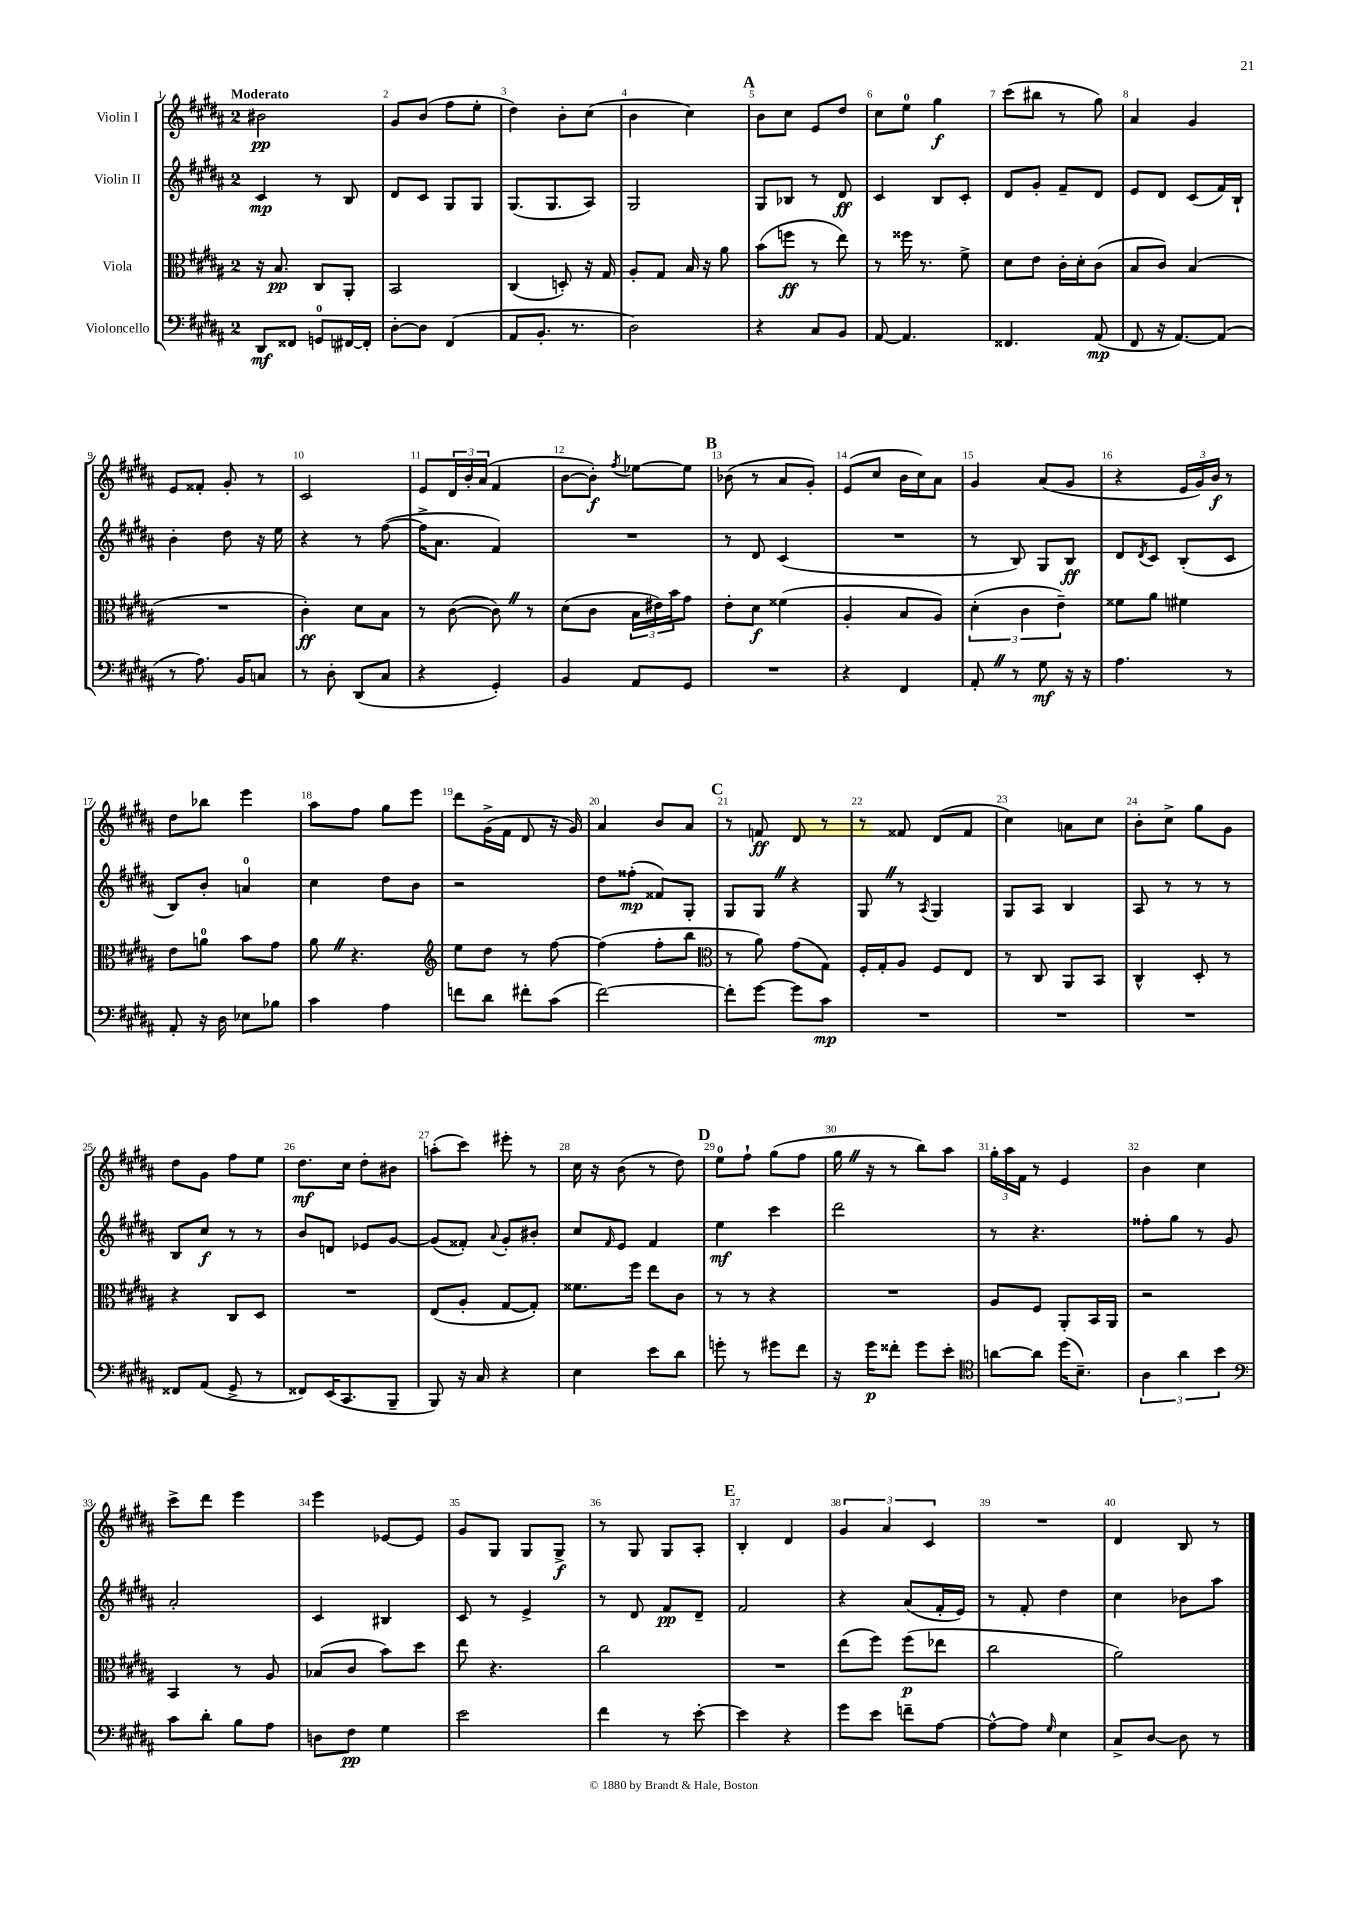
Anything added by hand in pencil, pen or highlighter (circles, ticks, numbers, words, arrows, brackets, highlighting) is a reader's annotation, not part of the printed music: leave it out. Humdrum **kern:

**kern	**dynam	**kern	**dynam	**kern	**dynam	**kern	**dynam
*part4	*part4	*part3	*part3	*part2	*part2	*part1	*part1
*staff4	*staff4	*staff3	*staff3	*staff2	*staff2	*staff1	*staff1
*I"Violoncello	*	*I"Viola	*	*I"Violin II	*	*I"Violin I	*
*clefF4	*	*clefC3	*	*clefG2	*	*clefG2	*
*k[f#c#g#d#a#]	*	*k[f#c#g#d#a#]	*	*k[f#c#g#d#a#]	*	*k[f#c#g#d#a#]	*
*M2/4	*	*M2/4	*	*M2/4	*	*M2/4	*
=1	=1	=1	=1	=1	=1	=1	=1
!	!	!	!	!	!	!LO:TX:a:B:t=Moderato	!
8DD#/L	mf	16r	.	4c#/	mp	2b#X\	pp
.	.	8.B/	pp	.	.	.	.
8FF##X/J	.	.	.	.	.	.	.
8GGn/L	.	8C#/L	.	8r	.	.	.
[16FF#X/L	.	8AA#'/J	.	8B/	.	.	.
16FF#'/JJ]	.	.	.	.	.	.	.
=2	=2	=2	=2	=2	=2	=2	=2
[8D#'\L	.	2BB/	.	8d#/L	.	8g#/L	.
8D#\J]	.	.	.	8c#/J	.	(8b/J	.
(4FF#/	.	.	.	8G#/L	.	8ff#\L	.
.	.	.	.	8G#/J	.	8ee'\J	.
=3	=3	=3	=3	=3	=3	=3	=3
8AA#/L	.	(4C#/	.	(8.G#/L	.	4dd#\)	.
8.BB'/J	.	.	.	.	.	.	.
.	.	.	.	8.G#/	.	.	.
.	.	8Dn'/)	.	.	.	8b'\L	.
8.r	.	.	.	.	.	.	.
.	.	16r	.	8A#/J)	.	(8cc#\J	.
.	.	16G#/	.	.	.	.	.
=4	=4	=4	=4	=4	=4	=4	=4
2D#\)	.	8A#'/L	.	2G#/	.	4b\	.
.	.	8G#/J	.	.	.	.	.
.	.	16B/	.	.	.	4cc#\)	.
.	.	16r	.	.	.	.	.
.	.	8a#\	.	.	.	.	.
!!LO:REH:place=s1:t=A
=5	=5	=5	=5	=5	=5	=5	=5
4r	.	(8b\L	.	8G#/L	.	8b\L	.
.	.	8ffn\J	ff	8B-X/J	.	8cc#\J	.
8C#/L	.	8r	.	8r	.	8e/L	.
8BB/J	.	8ee\)	.	8d#/	ff	8dd#/J	.
=6	=6	=6	=6	=6	=6	=6	=6
[8AA#/	.	8r	.	4c#/	.	8cc#\L	.
4.AA#/]	.	16ff##X\	.	.	.	8ee\J	.
.	.	8.r	.	.	.	.	.
.	.	.	.	8B/L	.	4gg#\	f
.	.	8f#^\	.	8c#'/J	.	.	.
=7	=7	=7	=7	=7	=7	=7	=7
4.FF##X/	.	8d#\L	.	8d#/L	.	(8ccc#\L	.
.	.	8e\J	.	8g#'/J	.	8bb#X\J	.
.	.	16c#'\LL	.	8f#~/L	.	8r	.
.	.	16d#'\J	.	.	.	.	.
(8AA#/	mp	(8c#\J	.	8d#/J	.	8gg#\)	.
=8	=8	=8	=8	=8	=8	=8	=8
8FF#/	.	8B/L	.	8e/L	.	4a#/	.
16r	.	8c#/J)	.	8d#/J	.	.	.
[8.AA#/L)	.	.	.	.	.	.	.
.	.	(4B/	.	(8c#/L	.	4g#/	.
(8AA#/J]	.	.	.	16f#/L)	.	.	.
.	.	.	.	16B`/JJ	.	.	.
!!LO:LB:g=z
=9	=9	=9	=9	=9	=9	=9	=9
8r	.	2r	.	4b'\	.	8e/L	.
8.A#\)	.	.	.	.	.	8f##X'/J	.
.	.	.	.	8dd#\	.	8g#'/	.
16BB/KL	.	.	.	.	.	.	.
8Cn/J	.	.	.	16r	.	8r	.
.	.	.	.	16ee\	.	.	.
=10	=10	=10	=10	=10	=10	=10	=10
8r	.	4c#'\)	ff	4r	.	2c#/	.
8D#'\	.	.	.	.	.	.	.
(8DD#/L	.	8d#\L	.	8r	.	.	.
8C#/J	.	8B\J	.	([8ff#\	.	.	.
=11	=11	=11	=11	=11	=11	=11	=11
4r	.	8r	.	16ff#^\KL]	.	8e/L	.
.	.	.	.	8.a#\J	.	.	.
.	.	([8c#\	.	.	.	24d#/L	.
.	.	.	.	.	.	24b'/	.
.	.	.	.	.	.	(24a#/JJ	.
4GG#'/)	.	8c#Z\])	.	4f#/)	.	4f#/	.
.	.	8r	.	.	.	.	.
=12	=12	=12	=12	=12	=12	=12	=12
4BB/	.	(8d#\L	.	2r	.	[8b\L	.
.	.	8c#\J	.	.	.	8b'\J])	f
.	.	.	.	.	.	8qff#/	.
8AA#/L	.	24B\LL	.	.	.	[8ee-X\L	.
.	.	24e#X\)	.	.	.	.	.
.	.	24b\J	.	.	.	.	.
8GG#/J	.	8g#\J	.	.	.	8ee-\J]	.
!!LO:REH:place=s1:t=B
=13	=13	=13	=13	=13	=13	=13	=13
2r	.	8e'\L	.	8r	.	(8b-X\	.
.	.	8d#\J	f	8d#/	.	8r	.
.	.	(4f##X\	.	(4c#/	.	8a#/L	.
.	.	.	.	.	.	8g#'/J)	.
=14	=14	=14	=14	=14	=14	=14	=14
4r	.	4A#'/	.	2r	.	(8e/L	.
.	.	.	.	.	.	8cc#/J	.
4FF#/	.	8B/L	.	.	.	16b\LL	.
.	.	.	.	.	.	16cc#\J)	.
.	.	8A#/J)	.	.	.	8a#\J	.
=15	=15	=15	=15	=15	=15	=15	=15
8AA#'Z/	.	(6d#'\	.	8r	.	4g#/	.
8r	.	.	.	8B/)	.	.	.
.	.	6c#\	.	.	.	.	.
8G#\	mf	.	.	8G#/L	.	(8a#/L	.
.	.	6e~\)	.	.	.	.	.
16r	.	.	.	8B/J	ff	8g#/J	.
16r	.	.	.	.	.	.	.
=16	=16	=16	=16	=16	=16	=16	=16
4.A#\	.	8f##X\L	.	8d#/L	.	4r	.
.	.	.	.	8qd#/	.	.	.
.	.	8a#\J	.	8c#/J	.	.	.
.	.	4f#X\	.	(8B'/L	.	24e/LL	.
.	.	.	.	.	.	24g#/)	.
.	.	.	.	.	.	24b/JJ	f
8r	.	.	.	8c#/J	.	8r	.
!!LO:LB:g=z
=17	=17	=17	=17	=17	=17	=17	=17
8AA#'/	.	8e\L	.	8B/L)	.	8dd#\L	.
16r	.	8an\J	.	8b'/J	.	8bb-X\J	.
16D#\	.	.	.	.	.	.	.
8E-X\L	.	8b\L	.	4an/	.	4eee\	.
8B-X\J	.	8g#\J	.	.	.	.	.
=18	=18	=18	=18	=18	=18	=18	=18
4c#\	.	8a#Z\	.	4cc#\	.	8aa#\L	.
.	.	4.r	.	.	.	8ff#\J	.
4A#\	.	.	.	8dd#\L	.	8gg#\L	.
.	.	.	.	8b\J	.	8eee\J	.
=19	=19	=19	=19	=19	=19	=19	=19
*	*	*clefG2	*	*	*	*	*
8fn\L	.	8ee\L	.	2r	.	8ddd#\L	.
8d#\J	.	8dd#\J	.	.	.	(16g#^\L	.
.	.	.	.	.	.	16f#\JJ	.
8f#X'\L	.	8r	.	.	.	8d#/	.
(8c#\J	.	[8ff#\	.	.	.	16r	.
.	.	.	.	.	.	16g#/)	.
=20	=20	=20	=20	=20	=20	=20	=20
[2f#\)	.	(4ff#\]	.	8dd#\L	.	4a#/	.
.	.	.	.	(8ff##X'\J	mp	.	.
.	.	8ff#'\L	.	8f##X/L)	.	8b/L	.
.	.	8bb\J	.	8G#'/J	.	8a#/J	.
!!LO:REH:place=s1:t=C
=21	=21	=21	=21	=21	=21	=21	=21
*	*	*clefC3	*	*	*	*	*
8f#'\L]	.	8r	.	8G#/L	.	8r	.
[8g#\J	.	8a#\)	.	8G#Z/J	.	8fn/	ff
8g#\L]	.	(8g#\L	.	4r	.	8d#/	.
8c#\J	mp	8G#\J)	.	.	.	8r	.
=22	=22	=22	=22	=22	=22	=22	=22
2r	.	16F#'/LL	.	8G#Z/	.	8r	.
.	.	16G#'/J	.	.	.	.	.
.	.	8A#/J	.	8r	.	8f##X/	.
.	.	.	.	8qA#/	.	.	.
.	.	8F#/L	.	4G#/	.	(8d#/L	.
.	.	8E/J	.	.	.	8f##/J	.
=23	=23	=23	=23	=23	=23	=23	=23
2r	.	8r	.	8G#/L	.	4cc#\)	.
.	.	8C#/	.	8A#/J	.	.	.
.	.	8AA#/L	.	4B/	.	8an\L	.
.	.	8BB/J	.	.	.	8cc#\J	.
=24	=24	=24	=24	=24	=24	=24	=24
2r	.	4C#^^/	.	8A#/	.	8b'\L	.
.	.	.	.	8r	.	8cc#^\J	.
.	.	8D#'/	.	8r	.	8gg#\L	.
.	.	8r	.	8r	.	8g#\J	.
!!LO:LB:g=z
=25	=25	=25	=25	=25	=25	=25	=25
8FF##X/L	.	4r	.	8B/L	.	8dd#\L	.
(8AA#/J	.	.	.	8cc#/J	f	8g#\J	.
8GG#^/	.	8C#/L	.	8r	.	8ff#\L	.
8r	.	8D#/J	.	8r	.	8ee\J	.
=26	=26	=26	=26	=26	=26	=26	=26
8FF##X/L)	.	2r	.	8b/L	.	8.dd#\L	mf
(16EE/K	.	.	.	8dn/J	.	.	.
8.CC#/	.	.	.	.	.	16cc#\Jk	.
.	.	.	.	8e-X/L	.	8dd#'\L	.
8BBB~/J	.	.	.	[8g#/J	.	8b#X\J	.
=27	=27	=27	=27	=27	=27	=27	=27
8BBB/)	.	(8E/L	.	(8g#/L]	.	(8aan'\L	.
16r	.	8A#'/J	.	8f##X'/J)	.	8ccc#\J)	.
16C#/	.	.	.	.	.	.	.
.	.	.	.	8qqa#/	.	.	.
4r	.	[8G#/L	.	8g#'/L	.	8eee#X'\	.
.	.	8G#'/J])	.	8b#X'/J	.	8r	.
=28	=28	=28	=28	=28	=28	=28	=28
4E\	.	8.f##X\L	.	8cc#/L	.	16cc#\	.
.	.	.	.	.	.	16r	.
.	.	.	.	16qqf#/	.	.	.
.	.	.	.	8e/J	.	(8b\	.
.	.	16ff#\Jk	.	.	.	.	.
8e\L	.	8ee\L	.	4f#/	.	8r	.
8d#\J	.	8c#\J	.	.	.	8dd#\)	.
!!LO:REH:place=s1:t=D
=29	=29	=29	=29	=29	=29	=29	=29
8gn'\	.	8r	.	4ee\	mf	8ee\L	.
8r	.	8r	.	.	.	8ff#`\J	.
8g#X\L	.	4r	.	4ccc#\	.	(8gg#\L	.
8f#\J	.	.	.	.	.	8ff#\J	.
=30	=30	=30	=30	=30	=30	=30	=30
16r	.	2r	.	2ddd#\	.	16gg#Z\	.
16g#\KL	p	.	.	.	.	16r	.
8f##X'\J	.	.	.	.	.	8r	.
8g#\L	.	.	.	.	.	8bb\L)	.
8e'\J	.	.	.	.	.	8aa#\J	.
=31	=31	=31	=31	=31	=31	=31	=31
*clefC4	*	*	*	*	*	*	*
[8an\L	.	8A#/L	.	8r	.	24gg#'\LL	.
.	.	.	.	.	.	24aa#\	.
.	.	.	.	.	.	24f#\JJ	.
8a\J]	.	8F#/J	.	4.r	.	8r	.
(16dd#\KL	.	8AA#'/L	.	.	.	4e/	.
8.B~\J)	.	.	.	.	.	.	.
.	.	16BB/L	.	.	.	.	.
.	.	16AA#/JJ	.	.	.	.	.
=32	=32	=32	=32	=32	=32	=32	=32
6A#\	.	2r	.	8ff##X'\L	.	4b\	.
.	.	.	.	8gg#\J	.	.	.
6a#\	.	.	.	.	.	.	.
.	.	.	.	8r	.	4cc#\	.
6b\	.	.	.	.	.	.	.
.	.	.	.	8g#/	.	.	.
!!LO:LB:g=z
=33	=33	=33	=33	=33	=33	=33	=33
*clefF4	*	*	*	*	*	*	*
8c#\L	.	4BB/	.	2a#'/	.	8ccc#^\L	.
8d#'\J	.	.	.	.	.	8ddd#\J	.
8B\L	.	8r	.	.	.	4eee\	.
8A#\J	.	8A#/	.	.	.	.	.
=34	=34	=34	=34	=34	=34	=34	=34
8Dn\L	.	(8B-X/L	.	4c#/	.	4eee\	.
8F#\J	pp	8c#/J	.	.	.	.	.
4G#\	.	8b\L)	.	4B#X/	.	[8e-X/L	.
.	.	8dd#\J	.	.	.	8e-/J]	.
=35	=35	=35	=35	=35	=35	=35	=35
2e\	.	8ee\	.	8c#/	.	8g#/L	.
.	.	4.r	.	8r	.	8G#/J	.
.	.	.	.	4e^/	.	8G#/L	.
.	.	.	.	.	.	8G#^/J	f
=36	=36	=36	=36	=36	=36	=36	=36
4f#\	.	2cc#\	.	8r	.	8r	.
.	.	.	.	8d#/	.	8G#/	.
8r	.	.	.	8f#/L	pp	8G#/L	.
[8e'\	.	.	.	8d#~/J	.	8A#'/J	.
!!LO:REH:place=s1:t=E
=37	=37	=37	=37	=37	=37	=37	=37
4e\]	.	2r	.	2f#/	.	4B'/	.
4r	.	.	.	.	.	4d#/	.
=38	=38	=38	=38	=38	=38	=38	=38
8g#\L	.	(8ee\L	.	4r	.	6g#/	.
8e\J	.	8ff#\J)	.	.	.	.	.
.	.	.	.	.	.	6a#/	.
8fn~\L	.	(8ff#\L	p	(8a#/L	.	.	.
.	.	.	.	.	.	6c#/	.
[8A#\J	.	8ee-X\J	.	16f#'/L	.	.	.
.	.	.	.	16e/JJ)	.	.	.
=39	=39	=39	=39	=39	=39	=39	=39
8A#^^\L_	.	2cc#\	.	8r	.	2r	.
8A#\J]	.	.	.	8f#'/	.	.	.
16qqG#/	.	.	.	.	.	.	.
4E\	.	.	.	4dd#\	.	.	.
=40	=40	=40	=40	=40	=40	=40	=40
8C#^/L	.	2a#\)	.	4cc#\	.	4d#/	.
[8D#/J	.	.	.	.	.	.	.
8D#\]	.	.	.	8b-X\L	.	8B/	.
8r	.	.	.	8aa#\J	.	8r	.
==	==	==	==	==	==	==	==
*-	*-	*-	*-	*-	*-	*-	*-
